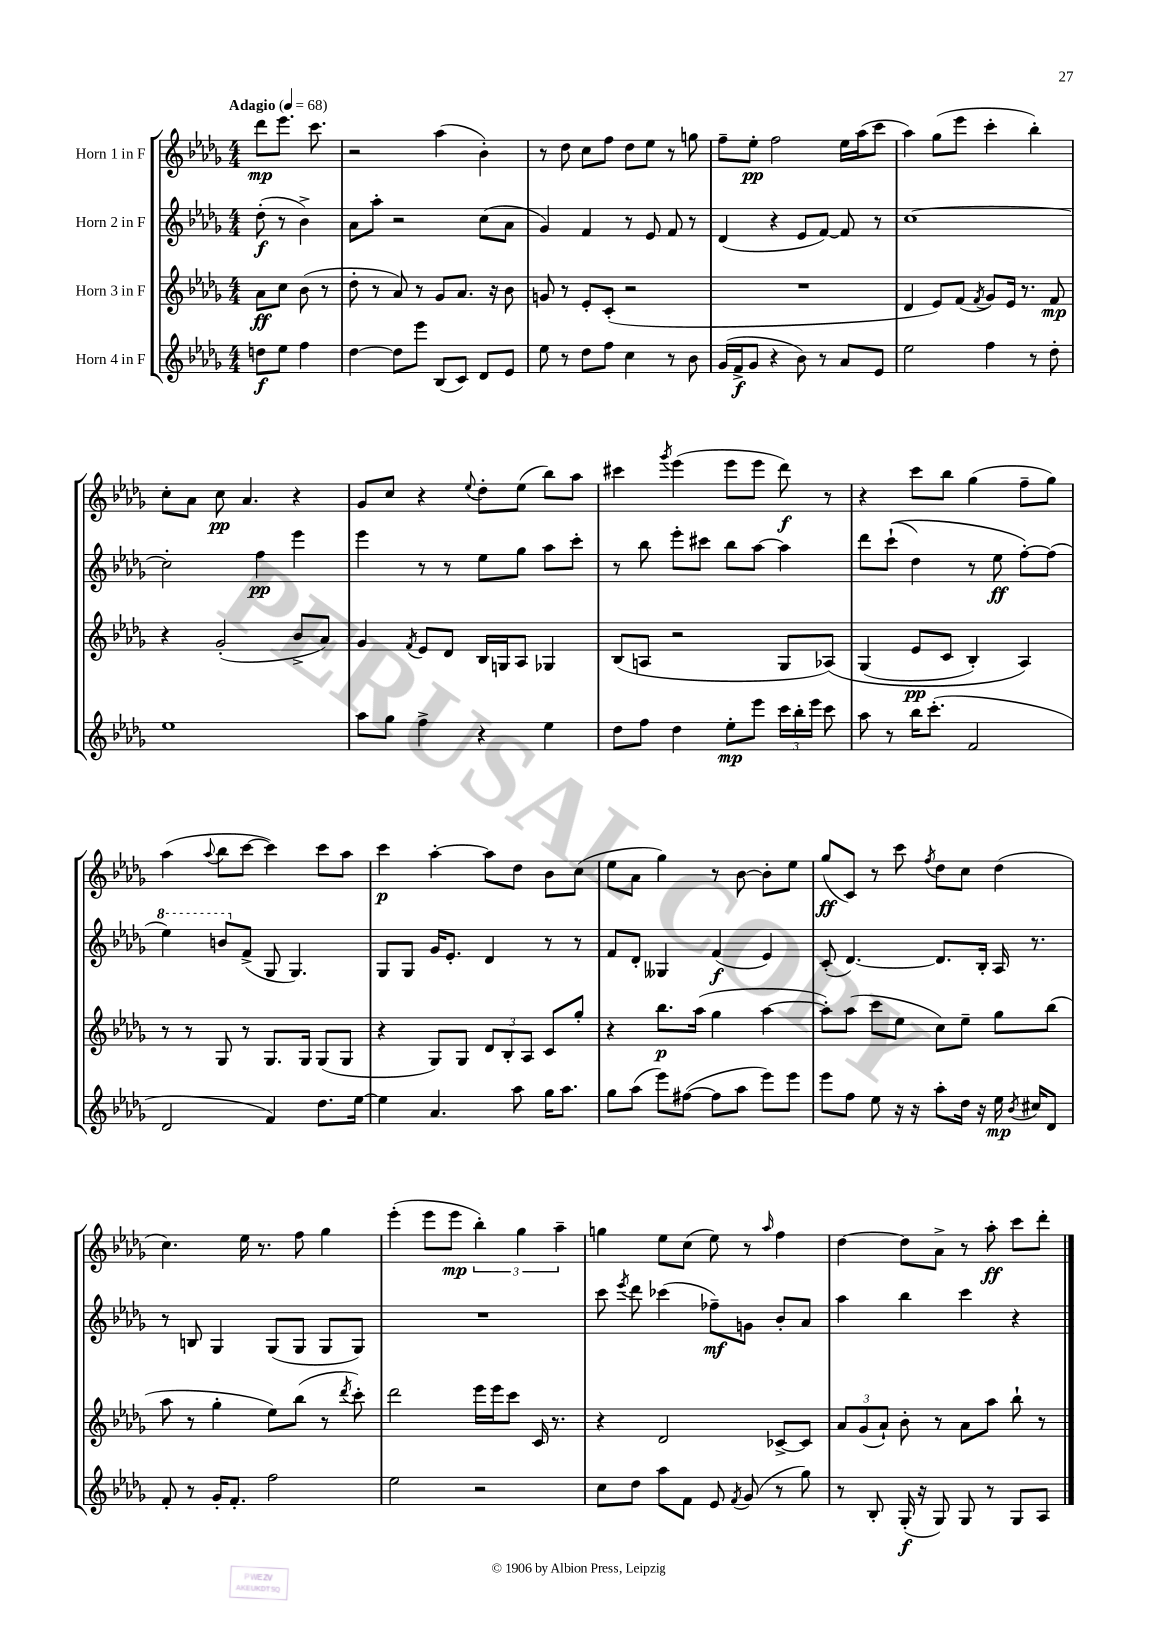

**kern	**dynam	**kern	**dynam	**kern	**dynam	**kern	**dynam
*part4	*part4	*part3	*part3	*part2	*part2	*part1	*part1
*staff4	*staff4	*staff3	*staff3	*staff2	*staff2	*staff1	*staff1
*I"Horn 4 in F	*	*I"Horn 3 in F	*	*I"Horn 2 in F	*	*I"Horn 1 in F	*
*clefG2	*	*clefG2	*	*clefG2	*	*clefG2	*
*k[b-e-a-d-g-]	*	*k[b-e-a-d-g-]	*	*k[b-e-a-d-g-]	*	*k[b-e-a-d-g-]	*
*M4/4	*	*M4/4	*	*M4/4	*	*M4/4	*
*MM68	*	*MM68	*	*MM68	*	*MM68	*
=	=	=	=	=	=	=	=
!	!	!	!	!	!	!LO:TX:a:B:t=Adagio	!
8ddn\L	f	8a-\L	ff	(8dd-'\	f	8ddd-\L	mp
8ee-\J	.	8cc\J	.	8r	.	8.eee-\J	.
4ff\	.	(8b-\	.	4b-^\)	.	.	.
.	.	.	.	.	.	8.ccc\	.
.	.	8r	.	.	.	.	.
=1	=1	=1	=1	=1	=1	=1	=1
[4dd-\	.	8dd-'\	.	8a-\L	.	2r	.
.	.	8r	.	8aa-'\J	.	.	.
8dd-\L]	.	8a-/)	.	2r	.	.	.
8eee-\J	.	8r	.	.	.	.	.
(8B-/L	.	8g-/L	.	.	.	(4aa-\	.
8c/J)	.	8.a-/J	.	.	.	.	.
8d-/L	.	.	.	(8cc\L	.	4b-'\)	.
.	.	16r	.	.	.	.	.
8e-/J	.	8b-\	.	8a-\J	.	.	.
=2	=2	=2	=2	=2	=2	=2	=2
8ee-\	.	8gn/	.	4g-/)	.	8r	.
8r	.	8r	.	.	.	8dd-\	.
8dd-\L	.	8e-'/L	.	4f/	.	8cc\L	.
8ff\J	.	(8c'/J	.	.	.	8ff\J	.
4cc\	.	2r	.	8r	.	8dd-\L	.
.	.	.	.	8e-/	.	8ee-\J	.
8r	.	.	.	8f/	.	8r	.
8b-\	.	.	.	8r	.	8ggn\	.
=3	=3	=3	=3	=3	=3	=3	=3
(16g-/LL	.	1r	.	(4d-/	.	8ff~\L	.
16f^/J	f	.	.	.	.	.	.
8g-/J	.	.	.	.	.	8ee-'\J	pp
4r	.	.	.	4r	.	2ff\	.
8b-\)	.	.	.	8e-/L	.	.	.
8r	.	.	.	[8f/J)	.	.	.
8a-/L	.	.	.	8f/]	.	16ee-\LL	.
.	.	.	.	.	.	(16aa-\J	.
8e-/J	.	.	.	8r	.	8ccc\J	.
=4	=4	=4	=4	=4	=4	=4	=4
2ee-\	.	4d-/	.	[1cc	.	4aa-\)	.
.	.	8e-/L)	.	.	.	(8gg-\L	.
.	.	(8f/J	.	.	.	8eee-\J	.
.	.	8qf/	.	.	.	.	.
4ff\	.	8g-/L)	.	.	.	4ccc'\	.
.	.	16e-/Jk	.	.	.	.	.
.	.	8.r	.	.	.	.	.
8r	.	.	.	.	.	4bb-'\)	.
8dd-'\	.	8f/	mp	.	.	.	.
!!LO:LB:g=z
=5	=5	=5	=5	=5	=5	=5	=5
1ee-	.	4r	.	2cc'\]	.	8cc'\L	.
.	.	.	.	.	.	8a-\J	.
.	.	(2g-'/	.	.	.	8cc\	pp
.	.	.	.	.	.	4.a-/	.
.	.	.	.	4ff\	pp	.	.
.	.	8b-^/L	.	4eee-\	.	4r	.
.	.	8a-/J)	.	.	.	.	.
=6	=6	=6	=6	=6	=6	=6	=6
8aa-\L	.	4g-/	.	4eee-\	.	8g-/L	.
8gg-\J	.	.	.	.	.	8cc/J	.
.	.	8qf/	.	.	.	.	.
4ff^\	.	8e-/L	.	8r	.	4r	.
.	.	8d-/J	.	8r	.	.	.
.	.	.	.	.	.	8qqee-/	.
4r	.	16B-/LL	.	8ee-\L	.	8dd-'\L	.
.	.	16Gn/J	.	.	.	.	.
.	.	8A-/J	.	8gg-\J	.	(8ee-\J	.
4ee-\	.	4G-X/	.	8aa-\L	.	8bb-\L)	.
.	.	.	.	8ccc'\J	.	8aa-\J	.
=7	=7	=7	=7	=7	=7	=7	=7
8dd-\L	.	(8B-/L	.	8r	.	4ccc#X\	.
8ff\J	.	8An/J	.	8bb-\	.	.	.
.	.	.	.	.	.	8qggg-/	.
4dd-\	.	2r	.	8eee-'\L	.	(4eee-\	.
.	.	.	.	8ccc#X\J	.	.	.
8ee-'\L	mp	.	.	8bb-\L	.	8eee-\L	.
8eee-\J	.	.	.	[8aa-\J	.	8eee-\J	.
24ccc\LL	.	8G-/L	.	4aa-\]	.	8ddd-\)	f
24bb-'\	.	.	.	.	.	.	.
24eee-\JJ	.	.	.	.	.	.	.
8ccc\	.	(8A-X/J)	.	.	.	8r	.
=8	=8	=8	=8	=8	=8	=8	=8
8aa-\	.	(4G-/	.	8ddd-\L	.	4r	.
8r	.	.	.	((8ccc`\J	.	.	.
16bb-\KL	.	8e-/L	pp	4dd-\)	.	8ccc\L	.
(8.ccc'\J	.	.	.	.	.	.	.
.	.	8c/J	.	.	.	8bb-\J	.
2f/	.	4B-'/)	.	8r	.	(4gg-\	.
.	.	.	.	8ee-\	ff	.	.
.	.	4A-/)	.	[8ff'\L)	.	8ff~\L	.
.	.	.	.	(8ff\J]	.	8gg-\J)	.
!!LO:LB:g=z
=9	=9	=9	=9	=9	=9	=9	=9
*	*	*	*	*8va	*	*	*
2d-/	.	8r	.	4eee-\)	.	(4aa-\	.
.	.	8r	.	.	.	.	.
.	.	.	.	.	.	8qqaa-/	.
.	.	8G-/	.	8bbn/L	.	8bb-\L	.
*	*	*	*	*X8va	*	*	*
.	.	8r	.	(8f^/J	.	[8ccc\J	.
4f/)	.	8.G-/L	.	8G-/	.	4ccc\])	.
.	.	.	.	4.G-/)	.	.	.
.	.	16G-/Jk	.	.	.	.	.
8.dd-\L	.	(8G-/L	.	.	.	8ccc\L	.
.	.	8G-/J	.	.	.	8aa-\J	.
[16ee-\Jk	.	.	.	.	.	.	.
=10	=10	=10	=10	=10	=10	=10	=10
4ee-\]	.	4r	.	8G-/L	.	4ccc\	p
.	.	.	.	8G-/J	.	.	.
4.a-/	.	8G-/L)	.	16g-/KL	.	[4aa-'\	.
.	.	.	.	8.e-'/J	.	.	.
.	.	8G-/J	.	.	.	.	.
.	.	12d-/L	.	4d-/	.	8aa-\L]	.
.	.	12B-'/	.	.	.	.	.
8aa-\	.	.	.	.	.	8dd-\J	.
.	.	12A-/J	.	.	.	.	.
16gg-\KL	.	8c/L	.	8r	.	8b-\L	.
8.aa-\J	.	.	.	.	.	.	.
.	.	8gg-'/J	.	8r	.	(8cc\J	.
=11	=11	=11	=11	=11	=11	=11	=11
8gg-\L	.	4r	.	8f/L	.	8ee-\L	.
(8aa-\J	.	.	.	8d-'/J	.	8a-\J	.
8eee-\L)	.	8.bb-\L	p	4G--X/	.	4gg-\)	.
([8ff#X\J	.	.	.	.	.	.	.
.	.	(16aa-\Jk	.	.	.	.	.
8ff#\L]	.	4gg-\	.	(4f/	f	8r	.
8aa-\J	.	.	.	.	.	[8b-\	.
8eee-\L)	.	[4aa-\	.	4e-/)	.	8b-'\L]	.
8eee-\J	.	.	.	.	.	8ee-\J	.
=12	=12	=12	=12	=12	=12	=12	=12
8eee-\L	.	8aa-'\L])	.	(8c'/	.	(8gg-/L	ff
8ff\J	.	(8aa-\J	.	[4.d-/)	.	8c/J)	.
8ee-\	.	8ccc\L	.	.	.	8r	.
16r	.	8ee-\J	.	.	.	8ccc\	.
16r	.	.	.	.	.	.	.
.	.	.	.	.	.	8qff/	.
8aa-'\L	.	8cc\L)	.	8.d-/L]	.	8dd-\L	.
16dd-\Jk	.	8ee-~\J	.	.	.	8cc\J	.
16r	.	.	.	16B-'/Jk	.	.	.
16ee-\	mp	8gg-\L	.	16A-/	.	(4dd-\	.
8qb-/	.	.	.	.	.	.	.
16cc#X/KL	.	.	.	8.r	.	.	.
8d-/J	.	(8bb-\J	.	.	.	.	.
!!LO:LB:g=z
=13	=13	=13	=13	=13	=13	=13	=13
8f'/	.	8aa-\	.	8r	.	4.cc\)	.
8r	.	8r	.	8Bn/	.	.	.
16g-'/KL	.	4gg-'\	.	4G-/	.	.	.
8.f'/J	.	.	.	.	.	.	.
.	.	.	.	.	.	16ee-\	.
.	.	.	.	.	.	8.r	.
2ff\	.	8ee-\L)	.	(8G-/L	.	.	.
.	.	(8bb-\J	.	8G-/J	.	8ff\	.
.	.	8r	.	8G-/L	.	4gg-\	.
.	.	8qddd-/	.	.	.	.	.
.	.	8ccc'\)	.	8G-/J)	.	.	.
=14	=14	=14	=14	=14	=14	=14	=14
2ee-\	.	2ddd-\	.	1r	.	(4eee-'\	.
.	.	.	.	.	.	8eee-\L	.
.	.	.	.	.	.	8eee-\J	mp
2r	.	16eee-\LL	.	.	.	6bb-'\)	.
.	.	16eee-\J	.	.	.	.	.
.	.	8ccc\J	.	.	.	.	.
.	.	.	.	.	.	6gg-\	.
.	.	16c/	.	.	.	.	.
.	.	8.r	.	.	.	.	.
.	.	.	.	.	.	6aa-~\	.
=15	=15	=15	=15	=15	=15	=15	=15
8cc\L	.	4r	.	8ccc\	.	4ggn\	.
.	.	.	.	8qeee-/	.	.	.
8dd-\J	.	.	.	8ddd-\	.	.	.
8aa-\L	.	2d-/	.	(4ccc-X\	.	8ee-\L	.
8f\J	.	.	.	.	.	(8cc\J	.
8e-/	.	.	.	8ff-X~\L)	mf	8ee-\)	.
8qf/	.	.	.	.	.	.	.
(8g-/	.	.	.	8gn\J	.	8r	.
.	.	.	.	.	.	16qqaa-/	.
8r	.	[8c-X^/L	.	8b-'/L	.	4ff\	.
8gg-\)	.	8c-/J]	.	8a-/J	.	.	.
=16	=16	=16	=16	=16	=16	=16	=16
8r	.	12a-/L	.	4aa-\	.	[4dd-\	.
.	.	(12g-/	.	.	.	.	.
8B-'/	.	.	.	.	.	.	.
.	.	12a-`/J)	.	.	.	.	.
(16G-'/	f	8b-'\	.	4bb-\	.	8dd-\L]	.
16r	.	.	.	.	.	.	.
8G-/)	.	8r	.	.	.	8a-^\J	.
8G-/	.	8a-\L	.	4ccc\	.	8r	.
8r	.	8aa-\J	.	.	.	8aa-'\	ff
8G-/L	.	8bb-`\	.	4r	.	8ccc\L	.
8A-/J	.	8r	.	.	.	8ddd-'\J	.
==	==	==	==	==	==	==	==
*-	*-	*-	*-	*-	*-	*-	*-
